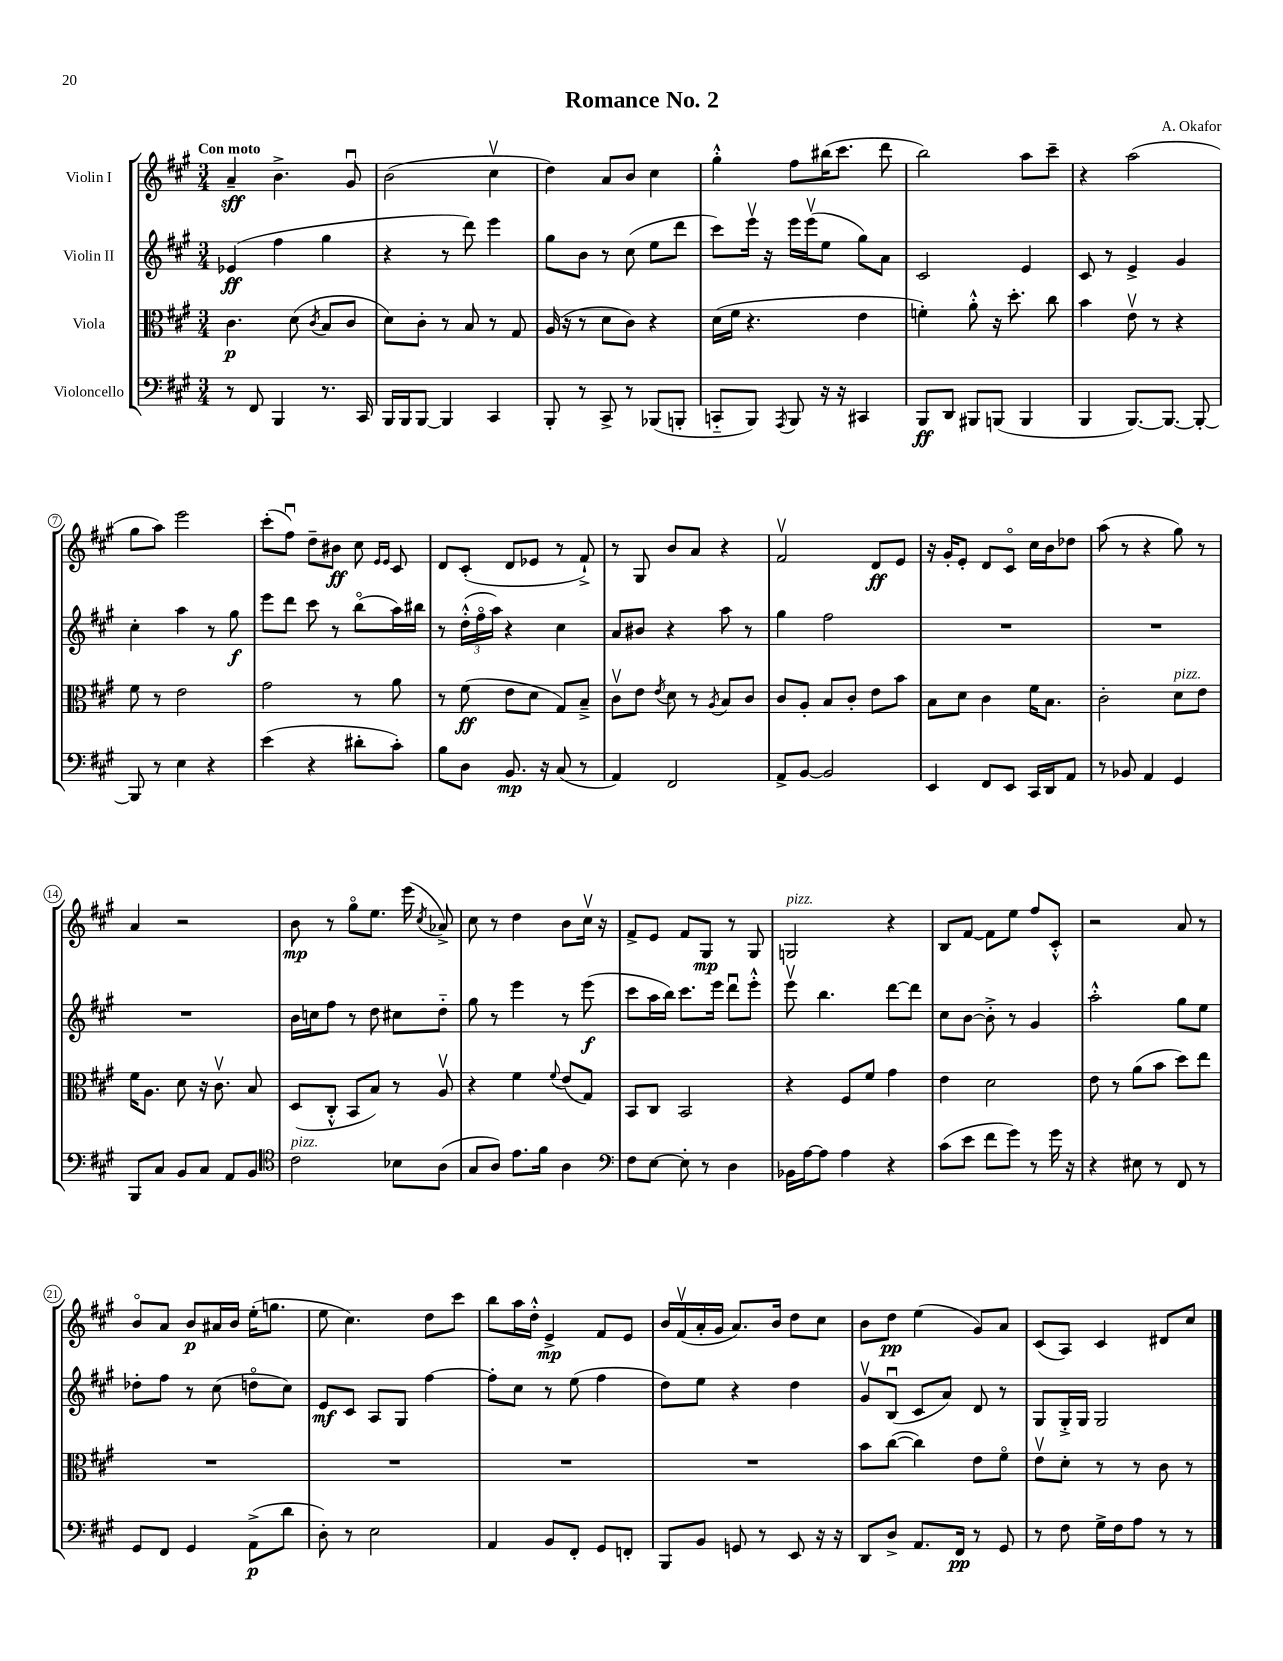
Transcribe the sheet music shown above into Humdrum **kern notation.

**kern	**dynam	**kern	**dynam	**kern	**dynam	**kern	**dynam
*part4	*part4	*part3	*part3	*part2	*part2	*part1	*part1
*staff4	*staff4	*staff3	*staff3	*staff2	*staff2	*staff1	*staff1
*I"Violoncello	*	*I"Viola	*	*I"Violin II	*	*I"Violin I	*
*clefF4	*	*clefC3	*	*clefG2	*	*clefG2	*
*k[f#c#g#]	*	*k[f#c#g#]	*	*k[f#c#g#]	*	*k[f#c#g#]	*
*M3/4	*	*M3/4	*	*M3/4	*	*M3/4	*
=1	=1	=1	=1	=1	=1	=1	=1
!	!	!	!	!	!	!LO:TX:a:B:t=Con moto	!
8r	.	4.c#\	p	(4e-X/	ff	4a~/	sff
8FF#/	.	.	.	.	.	.	.
4BBB/	.	.	.	4ff#\	.	4.b^\	.
.	.	(8d\	.	.	.	.	.
.	.	8qc#/	.	.	.	.	.
8.r	.	8B/L	.	4gg#\	.	.	.
.	.	8c#/J	.	.	.	8g#u/	.
16CC#/	.	.	.	.	.	.	.
=2	=2	=2	=2	=2	=2	=2	=2
16BBB/LL	.	8d\L)	.	4r	.	(2b\	.
16BBB/J	.	.	.	.	.	.	.
[8BBB/J	.	8c#'\J	.	.	.	.	.
4BBB/]	.	8r	.	8r	.	.	.
.	.	8B/	.	8ddd\)	.	.	.
4CC#/	.	8r	.	4eee\	.	4cc#v\	.
.	.	8G#/	.	.	.	.	.
=3	=3	=3	=3	=3	=3	=3	=3
8BBB'/	.	(16A/	.	8gg#\L	.	4dd\)	.
.	.	16r	.	.	.	.	.
8r	.	8r	.	8b\J	.	.	.
8CC#^/	.	8d\L	.	8r	.	8a/L	.
8r	.	8c#\J)	.	(8cc#\	.	8b/J	.
(8BBB-X/L	.	4r	.	8ee\L	.	4cc#\	.
8BBBn'/J	.	.	.	8ddd\J	.	.	.
=4	=4	=4	=4	=4	=4	=4	=4
8CCn/L	.	(16d\LL	.	8ccc#\L)	.	4gg#'^^\	.
.	.	16f#\JJ	.	.	.	.	.
8BBB/J)	.	4.r	.	16eeev\Jk	.	.	.
.	.	.	.	16r	.	.	.
8qAAA/	.	.	.	.	.	.	.
8BBB/	.	.	.	16eee\LL	.	8ff#\L	.
.	.	.	.	(16eeev\J	.	.	.
16r	.	.	.	8ee\J	.	(16bb#X\K	.
16r	.	.	.	.	.	8.ccc#\J	.
4CC#X/	.	4e\	.	8gg#\L)	.	.	.
.	.	.	.	8a\J	.	8ddd\	.
=5	=5	=5	=5	=5	=5	=5	=5
8BBB/L	ff	4fn'\)	.	2c#/	.	2bb\)	.
8DD/J	.	.	.	.	.	.	.
8BBB#X/L	.	8a'^^\	.	.	.	.	.
(8BBBn/J	.	16r	.	.	.	.	.
.	.	8.dd'\	.	.	.	.	.
4BBB/	.	.	.	4e/	.	8aa\L	.
.	.	8cc#\	.	.	.	8ccc#~\J	.
=6	=6	=6	=6	=6	=6	=6	=6
4BBB/	.	4b\	.	8c#/	.	4r	.
.	.	.	.	8r	.	.	.
[8.BBB/L)	.	8ev\	.	4e^/	.	(2aa\	.
.	.	8r	.	.	.	.	.
8.BBB/J_	.	.	.	.	.	.	.
.	.	4r	.	4g#/	.	.	.
8BBB'/_	.	.	.	.	.	.	.
!!LO:LB:g=z
=7	=7	=7	=7	=7	=7	=7	=7
8BBB/]	.	8f#\	.	4cc#'\	.	8gg#\L	.
8r	.	8r	.	.	.	8aa\J)	.
4E\	.	2e\	.	4aa\	.	2eee\	.
4r	.	.	.	8r	.	.	.
.	.	.	.	8gg#\	f	.	.
=8	=8	=8	=8	=8	=8	=8	=8
(4e\	.	2g#\	.	8eee\L	.	(8ccc#'\L	.
.	.	.	.	8ddd\J	.	8ff#u\J)	.
4r	.	.	.	8ccc#\	.	8dd~\L	.
.	.	.	.	8r	.	8b#X\J	ff
8d#X'\L	.	8r	.	(8bb\L	.	8cc#\	.
.	.	.	.	.	.	16qqe/LL	.
.	.	.	.	.	.	16qqe/JJ	.
8c#'\J)	.	8a\	.	16aa\L)	.	8c#/	.
.	.	.	.	16bb#X\JJ	.	.	.
=9	=9	=9	=9	=9	=9	=9	=9
8B\L	.	8r	.	8r	.	8d/L	.
8D\J	.	(8f#\	ff	(24dd'^^\LL	.	(8c#'/J	.
.	.	.	.	24ff#\	.	.	.
.	.	.	.	24aa\JJ)	.	.	.
8.BB/	mp	8e\L	.	4r	.	8d/L	.
.	.	8d\J	.	.	.	8e-X/J	.
16r	.	.	.	.	.	.	.
(8C#/	.	8G#/L)	.	4cc#\	.	8r	.
8r	.	8B~^/J	.	.	.	8f#`^/)	.
=10	=10	=10	=10	=10	=10	=10	=10
4AA/)	.	8c#v\L	.	8a/L	.	8r	.
.	.	8e\J	.	8b#X/J	.	8G#/	.
.	.	8qe/	.	.	.	.	.
2FF#/	.	8d\	.	4r	.	8b/L	.
.	.	8r	.	.	.	8a/J	.
.	.	8qA/	.	.	.	.	.
.	.	8B/L	.	8aa\	.	4r	.
.	.	8c#/J	.	8r	.	.	.
=11	=11	=11	=11	=11	=11	=11	=11
8AA^/L	.	8c#/L	.	4gg#\	.	2f#v/	.
[8BB/J	.	8A'/J	.	.	.	.	.
2BB/]	.	8B/L	.	2ff#\	.	.	.
.	.	8c#'/J	.	.	.	.	.
.	.	8e\L	.	.	.	8d/L	ff
.	.	8b\J	.	.	.	8e/J	.
=12	=12	=12	=12	=12	=12	=12	=12
4EE/	.	8B\L	.	2.r	.	16r	.
.	.	.	.	.	.	16g#'/KL	.
.	.	8d\J	.	.	.	8e'/J	.
8FF#/L	.	4c#\	.	.	.	8d/L	.
8EE/J	.	.	.	.	.	8c#/J	.
16CC#/LL	.	16f#\KL	.	.	.	16cc#\LL	.
16DD/J	.	8.B\J	.	.	.	16b\J	.
8AA/J	.	.	.	.	.	8dd-X\J	.
=13	=13	=13	=13	=13	=13	=13	=13
8r	.	2c#'\	.	2.r	.	(8aa\	.
8BB-X/	.	.	.	.	.	8r	.
4AA/	.	.	.	.	.	4r	.
!	!	!LO:TX:a:i:t=pizz.	!	!	!	!	!
4GG#/	.	8d\L	.	.	.	8gg#\)	.
.	.	8e\J	.	.	.	8r	.
!!LO:LB:g=z
=14	=14	=14	=14	=14	=14	=14	=14
8BBB/L	.	16f#\KL	.	2.r	.	4a/	.
.	.	8.A\J	.	.	.	.	.
8C#/J	.	.	.	.	.	.	.
8BB/L	.	8d\	.	.	.	2r	.
8C#/J	.	16r	.	.	.	.	.
.	.	8.c#v\	.	.	.	.	.
8AA/L	.	.	.	.	.	.	.
8BB/J	.	8B/	.	.	.	.	.
=15	=15	=15	=15	=15	=15	=15	=15
*clefC4	*	*	*	*	*	*	*
!LO:TX:a:i:t=pizz.	!	!	!	!	!	!	!
2c#\	.	(8D/L	.	16b\LL	.	8b\	mp
.	.	.	.	16ccn\J	.	.	.
.	.	8C#'^^/J	.	8ff#\J	.	8r	.
.	.	8BB/L	.	8r	.	8gg#\L	.
.	.	8B/J)	.	8dd\	.	8.ee\J	.
8B-X\L	.	8r	.	8cc#X\L	.	.	.
.	.	.	.	.	.	(16eee\	.
.	.	.	.	.	.	8qcc#/	.
(8A\J	.	8Av/	.	8dd\J	.	8a-X^/)	.
=16	=16	=16	=16	=16	=16	=16	=16
8G#/L	.	4r	.	8gg#\	.	8cc#\	.
8A/J)	.	.	.	8r	.	8r	.
8.e\L	.	4f#\	.	4eee\	.	4dd\	.
16f#\Jk	.	.	.	.	.	.	.
.	.	8qqf#/	.	.	.	.	.
4A\	.	(8e/L	.	8r	.	8b\L	.
.	.	8G#/J)	.	(8eee\	f	16cc#v\Jk	.
.	.	.	.	.	.	16r	.
=17	=17	=17	=17	=17	=17	=17	=17
*clefF4	*	*	*	*	*	*	*
8F#\L	.	8BB/L	.	8ccc#\L	.	8f#^/L	.
[8E\J	.	8C#/J	.	16aa\L	.	8e/J	.
.	.	.	.	16bb\JJ)	.	.	.
8E'\]	.	2BB/	.	8.ccc#\L	.	8f#/L	.
8r	.	.	.	.	.	8G#/J	mp
.	.	.	.	16eee\Jk	.	.	.
4D\	.	.	.	8dddu\L	.	8r	.
.	.	.	.	8eee'^^\J	.	8G#/	.
=18	=18	=18	=18	=18	=18	=18	=18
!	!	!	!	!	!	!LO:TX:a:i:t=pizz.	!
16BB-X\LL	.	4r	.	8eeev\	.	2Gn/	.
[16A\J	.	.	.	.	.	.	.
8A\J]	.	.	.	4.bb\	.	.	.
4A\	.	8F#/L	.	.	.	.	.
.	.	8f#/J	.	.	.	.	.
4r	.	4g#\	.	[8ddd\L	.	4r	.
.	.	.	.	8ddd\J]	.	.	.
=19	=19	=19	=19	=19	=19	=19	=19
(8c#\L	.	4e\	.	8cc#\L	.	8B/L	.
8e\J	.	.	.	[8b\J	.	[8f#/J	.
8f#\L	.	2d\	.	8b'^\]	.	8f#\L]	.
8g#\J)	.	.	.	8r	.	8ee\J	.
8r	.	.	.	4g#/	.	8ff#/L	.
16g#\	.	.	.	.	.	8c#'^^/J	.
16r	.	.	.	.	.	.	.
=20	=20	=20	=20	=20	=20	=20	=20
4r	.	8e\	.	2aa'^^\	.	2r	.
.	.	8r	.	.	.	.	.
8E#X\	.	(8a\L	.	.	.	.	.
8r	.	8b\J	.	.	.	.	.
8FF#/	.	8dd\L)	.	8gg#\L	.	8a/	.
8r	.	8ee\J	.	8ee\J	.	8r	.
!!LO:LB:g=z
=21	=21	=21	=21	=21	=21	=21	=21
8GG#/L	.	2.r	.	8dd-X'\L	.	8b/L	.
8FF#/J	.	.	.	8ff#\J	.	8a/J	.
4GG#/	.	.	.	8r	.	8b/L	p
.	.	.	.	(8cc#\	.	16a#X/L	.
.	.	.	.	.	.	16b/JJ	.
(8AA^\L	p	.	.	8ddn\L	.	(16ee'\KL	.
.	.	.	.	.	.	8.ggn\J	.
8d\J	.	.	.	8cc#\J)	.	.	.
=22	=22	=22	=22	=22	=22	=22	=22
8D'\)	.	2.r	.	8e/L	mf	8ee\	.
8r	.	.	.	8c#/J	.	4.cc#\)	.
2E\	.	.	.	8A/L	.	.	.
.	.	.	.	8G#/J	.	.	.
.	.	.	.	[4ff#\	.	8dd\L	.
.	.	.	.	.	.	8ccc#\J	.
=23	=23	=23	=23	=23	=23	=23	=23
4AA/	.	2.r	.	8ff#'\L]	.	8bb\L	.
.	.	.	.	8cc#\J	.	16aa\L	.
.	.	.	.	.	.	16dd'^^\JJ	.
8BB/L	.	.	.	8r	.	4e^/	mp
8FF#'/J	.	.	.	(8ee\	.	.	.
8GG#/L	.	.	.	4ff#\	.	8f#/L	.
8FFn'/J	.	.	.	.	.	8e/J	.
=24	=24	=24	=24	=24	=24	=24	=24
8BBB/L	.	2.r	.	8dd\L)	.	16b/LL	.
.	.	.	.	.	.	(16f#v/	.
8BB/J	.	.	.	8ee\J	.	16a'/	.
.	.	.	.	.	.	16g#/JJ	.
8GGn/	.	.	.	4r	.	8.a/L)	.
8r	.	.	.	.	.	.	.
.	.	.	.	.	.	16b/Jk	.
8EE/	.	.	.	4dd\	.	8dd\L	.
16r	.	.	.	.	.	8cc#\J	.
16r	.	.	.	.	.	.	.
=25	=25	=25	=25	=25	=25	=25	=25
8DD/L	.	8b\L	.	8g#v/L	.	8b\L	.
8D^/J	.	([8cc#\J	.	(8Bu/J	.	8dd\J	pp
8.AA/L	.	4cc#\])	.	8c#/L	.	(4ee\	.
.	.	.	.	8a/J)	.	.	.
16FF#/Jk	pp	.	.	.	.	.	.
8r	.	8e\L	.	8d/	.	8g#/L)	.
8GG#/	.	8f#\J	.	8r	.	8a/J	.
=26	=26	=26	=26	=26	=26	=26	=26
8r	.	8ev\L	.	8G#/L	.	(8c#/L	.
8F#\	.	8d'\J	.	16G#'^/L	.	8A/J)	.
.	.	.	.	16G#/JJ	.	.	.
16G#^\LL	.	8r	.	2G#/	.	4c#/	.
16F#\J	.	.	.	.	.	.	.
8A\J	.	8r	.	.	.	.	.
8r	.	8c#\	.	.	.	8d#X/L	.
8r	.	8r	.	.	.	8cc#/J	.
==	==	==	==	==	==	==	==
*-	*-	*-	*-	*-	*-	*-	*-
